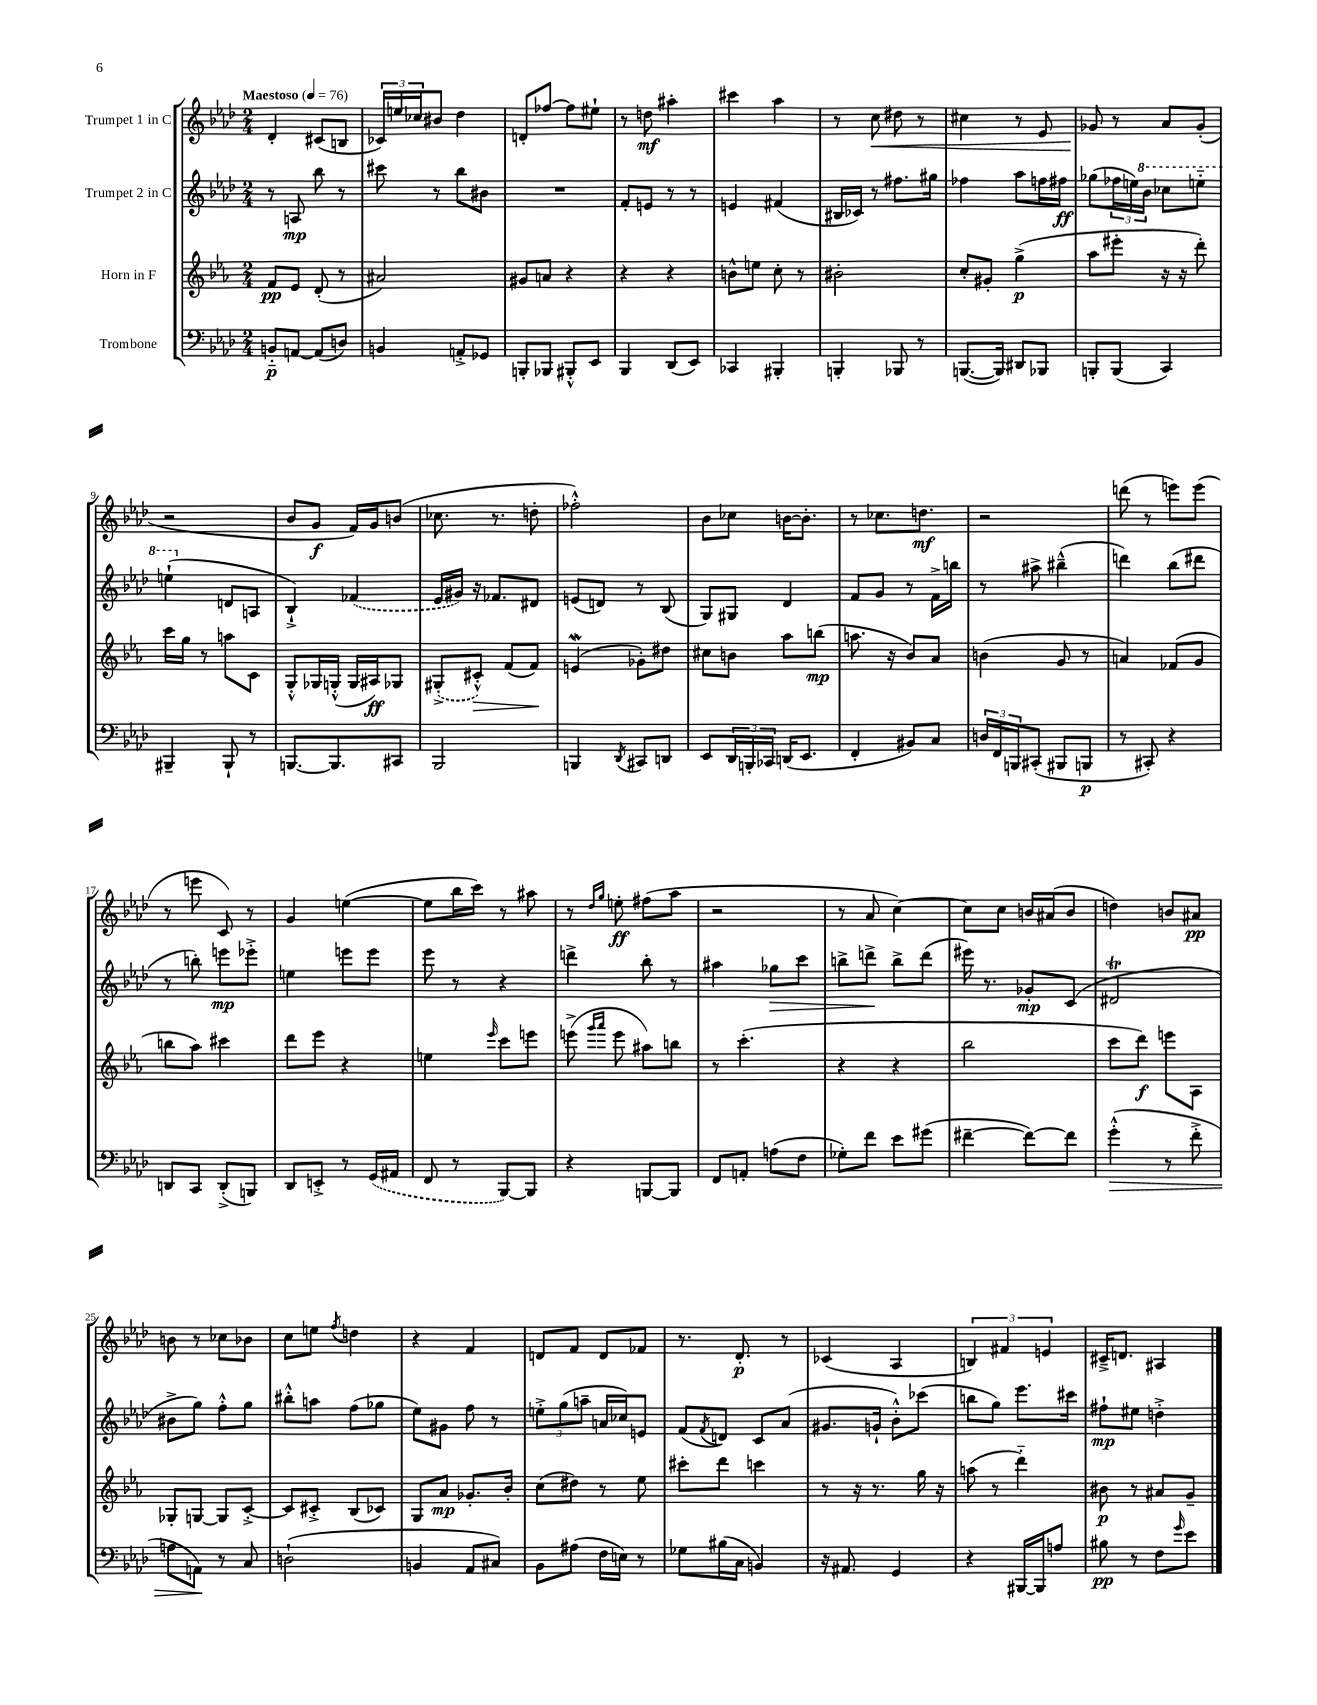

**kern	**dynam	**kern	**dynam	**kern	**dynam	**kern	**dynam
*part4	*part4	*part3	*part3	*part2	*part2	*part1	*part1
*staff4	*staff4	*staff3	*staff3	*staff2	*staff2	*staff1	*staff1
*I"Trombone	*	*I"Horn in F	*	*I"Trumpet 2 in C	*	*I"Trumpet 1 in C	*
*clefF4	*	*clefG2	*	*clefG2	*	*clefG2	*
*k[b-e-a-d-]	*	*k[b-e-a-]	*	*k[b-e-a-d-]	*	*k[b-e-a-d-]	*
*M2/4	*	*M2/4	*	*M2/4	*	*M2/4	*
*MM76	*	*MM76	*	*MM76	*	*MM76	*
=1	=1	=1	=1	=1	=1	=1	=1
!	!	!	!	!	!	!LO:TX:a:B:t=Maestoso	!
8BBn/L	p	8f/L	pp	8r	.	4d-'/	.
[8AAn/J	.	8e-/J	.	8An/	mp	.	.
(8AA/L]	.	(8d'/	.	8bb-\	.	(8c#X/L	.
8Dn/J)	.	8r	.	8r	.	8Bn/J	.
=2	=2	=2	=2	=2	=2	=2	=2
4BBn/	.	2a#X/)	.	8ccc#X\	.	24c-X/LL)	.
.	.	.	.	.	.	24een/	.
.	.	.	.	.	.	24cc-X/J	.
.	.	.	.	8r	.	8b#X/J	.
8AAn'^/L	.	.	.	8bb-\L	.	4dd-\	.
8GG-X/J	.	.	.	8b#X\J	.	.	.
=3	=3	=3	=3	=3	=3	=3	=3
8BBBn'/L	.	8g#X/L	.	2r	.	8dn'/L	.
8BBB-X/J	.	8an/J	.	.	.	[8ff-X/J	.
8BBB#X'^^/L	.	4r	.	.	.	8ff-\L]	.
8EE-/J	.	.	.	.	.	8ee#X`\J	.
=4	=4	=4	=4	=4	=4	=4	=4
4BBB-/	.	4r	.	8f'/L	.	8r	.
.	.	.	.	8en/J	.	8ddn\	mf
(8DD-/L	.	4r	.	8r	.	4aa#X'\	.
8EE-/J)	.	.	.	8r	.	.	.
=5	=5	=5	=5	=5	=5	=5	=5
4CC-X/	.	8bn^^\L	.	4en/	.	4ccc#X\	.
.	.	8een\J	.	.	.	.	.
4BBB#X'/	.	8cc'\	.	(4f#X/	.	4aa-\	.
.	.	8r	.	.	.	.	.
=6	=6	=6	=6	=6	=6	=6	=6
4BBBn'/	.	2b#X'\	.	16B#X/LL	.	8r	.
.	.	.	.	16c-X/JJ)	.	.	.
!	!	!	!	!	!	!	!LO:HP:b
.	.	.	.	8r	.	8cc\	<
8BBB-X/	.	.	.	8.ff#X\L	.	8dd#X\	.
8r	.	.	.	.	.	8r	.
.	.	.	.	16gg#X\Jk	.	.	.
=7	=7	=7	=7	=7	=7	=7	=7
([8.BBBn/L	.	8cc'/L	.	4ff-X\	.	4cc#X\	.
.	.	8g#X'/J	.	.	.	.	.
16BBB/Jk])	.	.	.	.	.	.	.
8DD#X/L	.	(4gg^\	p	8aa-\L	.	8r	.
8BBB-X/J	.	.	.	16ffn\L	.	8e-/	.
.	.	.	.	16ff#X\JJ	ff	.	.
=8	=8	=8	=8	=8	=8	=8	=8
8BBBn'/L	.	8aa-\L	.	(8gg-X\L	.	8g-X/	.
(8BBB/J	.	8eee#X'\J	.	24ff-X\L	.	8r	[
.	.	.	.	24een\)	.	.	.
*	*	*	*	*8va	*	*	*
.	.	.	.	24bb-\JJ	.	.	.
4CC/)	.	16r	.	8ccc-X\L	.	8a-/L	.
.	.	16r	.	.	.	.	.
.	.	8ddd'\)	.	8eeen\J	.	(8g-'/J	.
!!LO:LB:g=z
=9	=9	=9	=9	=9	=9	=9	=9
4BBB#X~/	.	16ccc\LL	.	(4eeen`\	.	2r	.
.	.	16gg\JJ	.	.	.	.	.
.	.	8r	.	.	.	.	.
*	*	*	*	*X8va	*	*	*
8BBB#`/	.	8aan\L	.	8dn/L	.	.	.
8r	.	8c\J	.	8An/J	.	.	.
=10	=10	=10	=10	=10	=10	=10	=10
[8.BBBn/L	.	8G'^^/L	.	4B-`^/)	.	8b-/L	.
.	.	16G-X/L	.	.	.	8g/J	f
8.BBB/]	.	(16Gn'^^/JJ	.	.	.	.	.
.	.	16G/LL	.	(4f-X/	.	16f/LL)	.
.	.	16A#X/J)	ff	.	.	16g/J	.
8CC#X/J	.	8G-X/J	.	.	.	(8bn/J	.
=11	=11	=11	=11	=11	=11	=11	=11
2BBB-/	.	(8G#X'^/L	.	16e-/LL	.	8.cc-X\	.
.	.	.	.	16g#X/JJ)	.	.	.
!	!	!	!LO:HP:b	!	!	!	!
.	.	8c#X'^^/J)	>	16r	.	.	.
.	.	.	.	8.f-X/L	.	8.r	.
.	.	(8f/L	.	.	.	.	.
.	.	8f/J)	.	8d#X/J	.	8ddn'\	.
.	.	.	]	.	.	.	.
=12	=12	=12	=12	=12	=12	=12	=12
4BBBn/	.	(4enW/	.	(8en/L	.	2ff-X'^^\)	.
.	.	.	.	8dn/J)	.	.	.
8qDD-/	.	.	.	.	.	.	.
8CC#X/L	.	8g-X'\L)	.	8r	.	.	.
8DDn/J	.	8dd#X\J	.	(8B-/	.	.	.
=13	=13	=13	=13	=13	=13	=13	=13
8EE-/L	.	8cc#X\L	.	8G/L)	.	8b-\L	.
24DD-/L	.	8bn\J	.	8G#X/J	.	8cc-X\J	.
24BBBn'/	.	.	.	.	.	.	.
24CC-X/JJ	.	.	.	.	.	.	.
(16DDn/KL	.	8aa-\L	.	4d-/	.	[16bn\KL	.
8.EE-/J	.	.	.	.	.	8.b'\J]	.
.	.	(8bbn\J	mp	.	.	.	.
=14	=14	=14	=14	=14	=14	=14	=14
4FF'/	.	8.aan\	.	8f/L	.	8r	.
.	.	.	.	8g/J	.	8.cc-X\L	.
.	.	16r	.	.	.	.	.
8BB#X/L)	.	8b-/L)	.	8r	.	.	.
.	.	.	.	.	.	8.ddn\J	mf
8C/J	.	8a-/J	.	16f^\LL	.	.	.
.	.	.	.	16bbn\JJ	.	.	.
=15	=15	=15	=15	=15	=15	=15	=15
24Dn/LL	.	(4bn\	.	8r	.	2r	.
24FF/	.	.	.	.	.	.	.
24BBBn/J	.	.	.	.	.	.	.
(8CC#X'/J	.	.	.	8aa#X^\	.	.	.
8BBB#X/L	.	8g/	.	(4bb#X~^^\	.	.	.
8BBBn/J	p	8r	.	.	.	.	.
=16	=16	=16	=16	=16	=16	=16	=16
8r	.	4an/)	.	4dddn\)	.	(8dddn\	.
8CC#X'/)	.	.	.	.	.	8r	.
4r	.	(8f-X/L	.	(8bb-\L	.	8eeen\L)	.
.	.	8g/J	.	8ddd#X\J	.	(8eee\J	.
!!LO:LB:g=z
=17	=17	=17	=17	=17	=17	=17	=17
8DDn/L	.	8bbn\L	.	8r	.	8r	.
8CC/J	.	8aa-\J)	.	8bbn'\)	.	8eeen\	.
(8DD'^/L	.	4ccc#X\	.	8eeen\L	mp	8c/)	.
8BBBn/J)	.	.	.	8eee-X'^\J	.	8r	.
=18	=18	=18	=18	=18	=18	=18	=18
8DD-/L	.	8ddd\L	.	4een\	.	4g/	.
8EEn'^/J	.	8eee-\J	.	.	.	.	.
8r	.	4r	.	8eeen\L	.	([4een\	.
(16GG/LL	.	.	.	8eee\J	.	.	.
16AA#X/JJ	.	.	.	.	.	.	.
=19	=19	=19	=19	=19	=19	=19	=19
8FF/	.	4een\	.	8eee-\	.	8ee\L]	.
8r	.	.	.	8r	.	16bb-\L	.
.	.	.	.	.	.	16ccc\JJ)	.
.	.	16qqeee-/	.	.	.	.	.
[8BBB-/L)	.	8ccc\L	.	4r	.	8r	.
8BBB-/J]	.	8eeen\J	.	.	.	8aa#X\	.
=20	=20	=20	=20	=20	=20	=20	=20
4r	.	(8eeen^\	.	4dddn^\	.	8r	.
.	.	16qqggg/LL	.	.	.	16qqdd-/LL	.
.	.	16qqaaa-/JJ	.	.	.	16qqgg/JJ	.
.	.	8eee\	.	.	.	8een'\	ff
[8BBBn/L	.	8aa#X\L)	.	8bb-'\	.	(8ff#X\L	.
8BBB/J]	.	8bbn\J	.	8r	.	8aa-\J	.
=21	=21	=21	=21	=21	=21	=21	=21
8FF/L	.	8r	.	4aa#X\	.	2r	.
8AAn'/J	.	(4.ccc'\	.	.	.	.	.
!	!	!	!	!	!LO:HP:b	!	!
(8An\L	.	.	.	8gg-X\L	>	.	.
8F\J	.	.	.	8ccc\J	.	.	.
=22	=22	=22	=22	=22	=22	=22	=22
8G-X'\L)	.	4r	.	8bbn^\L	.	8r	.
8f\J	.	.	.	8dddn^\J	.	8a-/	.
8e-\L	.	4r	.	8bb^\L	]	[4cc\)	.
(8g#X\J	.	.	.	(8ddd\J	.	.	.
=23	=23	=23	=23	=23	=23	=23	=23
[4f#X~\	.	2bb-\	.	16eee#X\)	.	8cc\L]	.
.	.	.	.	8.r	.	.	.
.	.	.	.	.	.	8cc\J	.
8f#\L_)	.	.	.	8g-X'/L	mp	16bn/LL	.
.	.	.	.	.	.	(16a#X/J	.
8f#\J]	.	.	.	(8c/J	.	8b/J	.
=24	=24	=24	=24	=24	=24	=24	=24
!	!LO:HP:b	!	!	!	!	!	!
(4g'^^\	>	8ccc\L	.	2d#Xt/	.	4ddn\)	.
.	.	8ddd\J)	f	.	.	.	.
8r	.	8eeen\L	.	.	.	8bn/L	.
8f'^\	.	8A-\J	.	.	.	8a#X/J	pp
!!LO:LB:g=z
=25	=25	=25	=25	=25	=25	=25	=25
8An\L	.	8G-X'/L	.	8b#X^\L	.	8bn\	.
8AAn\J)	.	[8Gn/J	.	8gg\J)	.	8r	.
8r	]	8G/L]	.	8ff'^^\L	.	8cc-X\L	.
8C/	.	[8c'^/J	.	8gg\J	.	8b-X\J	.
=26	=26	=26	=26	=26	=26	=26	=26
(2Dn`\	.	8c/L]	.	8bb#X'^^\L	.	8cc\L	.
.	.	8c#X'^/J	.	8aan\J	.	8een\J	.
.	.	.	.	.	.	8qff/	.
.	.	(8B-/L	.	(8ff\L	.	4ddn\	.
.	.	8c-X/J)	.	8gg-X\J	.	.	.
=27	=27	=27	=27	=27	=27	=27	=27
4BBn/	.	8G/L	.	8ee-\L)	.	4r	.
.	.	8a-/J	mp	8g#X\J	.	.	.
8AA-/L	.	8.g-X'/L	.	8ff\	.	4f/	.
8C#X/J)	.	.	.	8r	.	.	.
.	.	16b-'/Jk	.	.	.	.	.
=28	=28	=28	=28	=28	=28	=28	=28
8BB-\L	.	(8cc\L	.	12een'^\L	.	8dn/L	.
.	.	.	.	(12gg\	.	.	.
(8A#X\J	.	8dd#X\J)	.	.	.	8f/J	.
.	.	.	.	12aan~\J	.	.	.
16F\LL	.	8r	.	16an/LL	.	8d/L	.
16En\JJ)	.	.	.	16cc-X/J)	.	.	.
8r	.	8ee-\	.	8en/J	.	8f-X/J	.
=29	=29	=29	=29	=29	=29	=29	=29
8G-X\L	.	8ccc#X'\L	.	(8f/L	.	8.r	.
.	.	.	.	8qf/	.	.	.
(16B#X\L	.	8ddd\J	.	8dn/J)	.	.	.
16C\JJ	.	.	.	.	.	8.d-'/	p
4BBn/)	.	4cccn\	.	8c/L	.	.	.
.	.	.	.	(8a-/J	.	8r	.
=30	=30	=30	=30	=30	=30	=30	=30
16r	.	8r	.	8.g#X/L	.	(4c-X/	.
8.AA#X/	.	.	.	.	.	.	.
.	.	16r	.	.	.	.	.
.	.	8.r	.	16gn`/Jk	.	.	.
4GG/	.	.	.	8b-'^^\L)	.	4A-/	.
.	.	16gg\	.	(8ccc-X\J	.	.	.
.	.	16r	.	.	.	.	.
=31	=31	=31	=31	=31	=31	=31	=31
4r	.	(8aan\	.	8bbn\L	.	6Bn/)	.
.	.	8r	.	8gg\J)	.	.	.
.	.	.	.	.	.	6f#X/	.
[16BBB#X/LL	.	4ddd\)	.	8.eee-\L	.	.	.
16BBB#/J]	.	.	.	.	.	.	.
.	.	.	.	.	.	6en/	.
8An/J	.	.	.	.	.	.	.
.	.	.	.	16ccc#X\Jk	.	.	.
=32	=32	=32	=32	=32	=32	=32	=32
8B#X\	pp	8b#X\	p	8ff#X`\L	mp	16c#X~^/KL	.
.	.	.	.	.	.	8.dn/J	.
8r	.	8r	.	8ee#X\J	.	.	.
8F\L	.	8a#X/L	.	4ddn'^\	.	4A#X/	.
16qqg/	.	.	.	.	.	.	.
8e-\J	.	8g~/J	.	.	.	.	.
==	==	==	==	==	==	==	==
*-	*-	*-	*-	*-	*-	*-	*-
